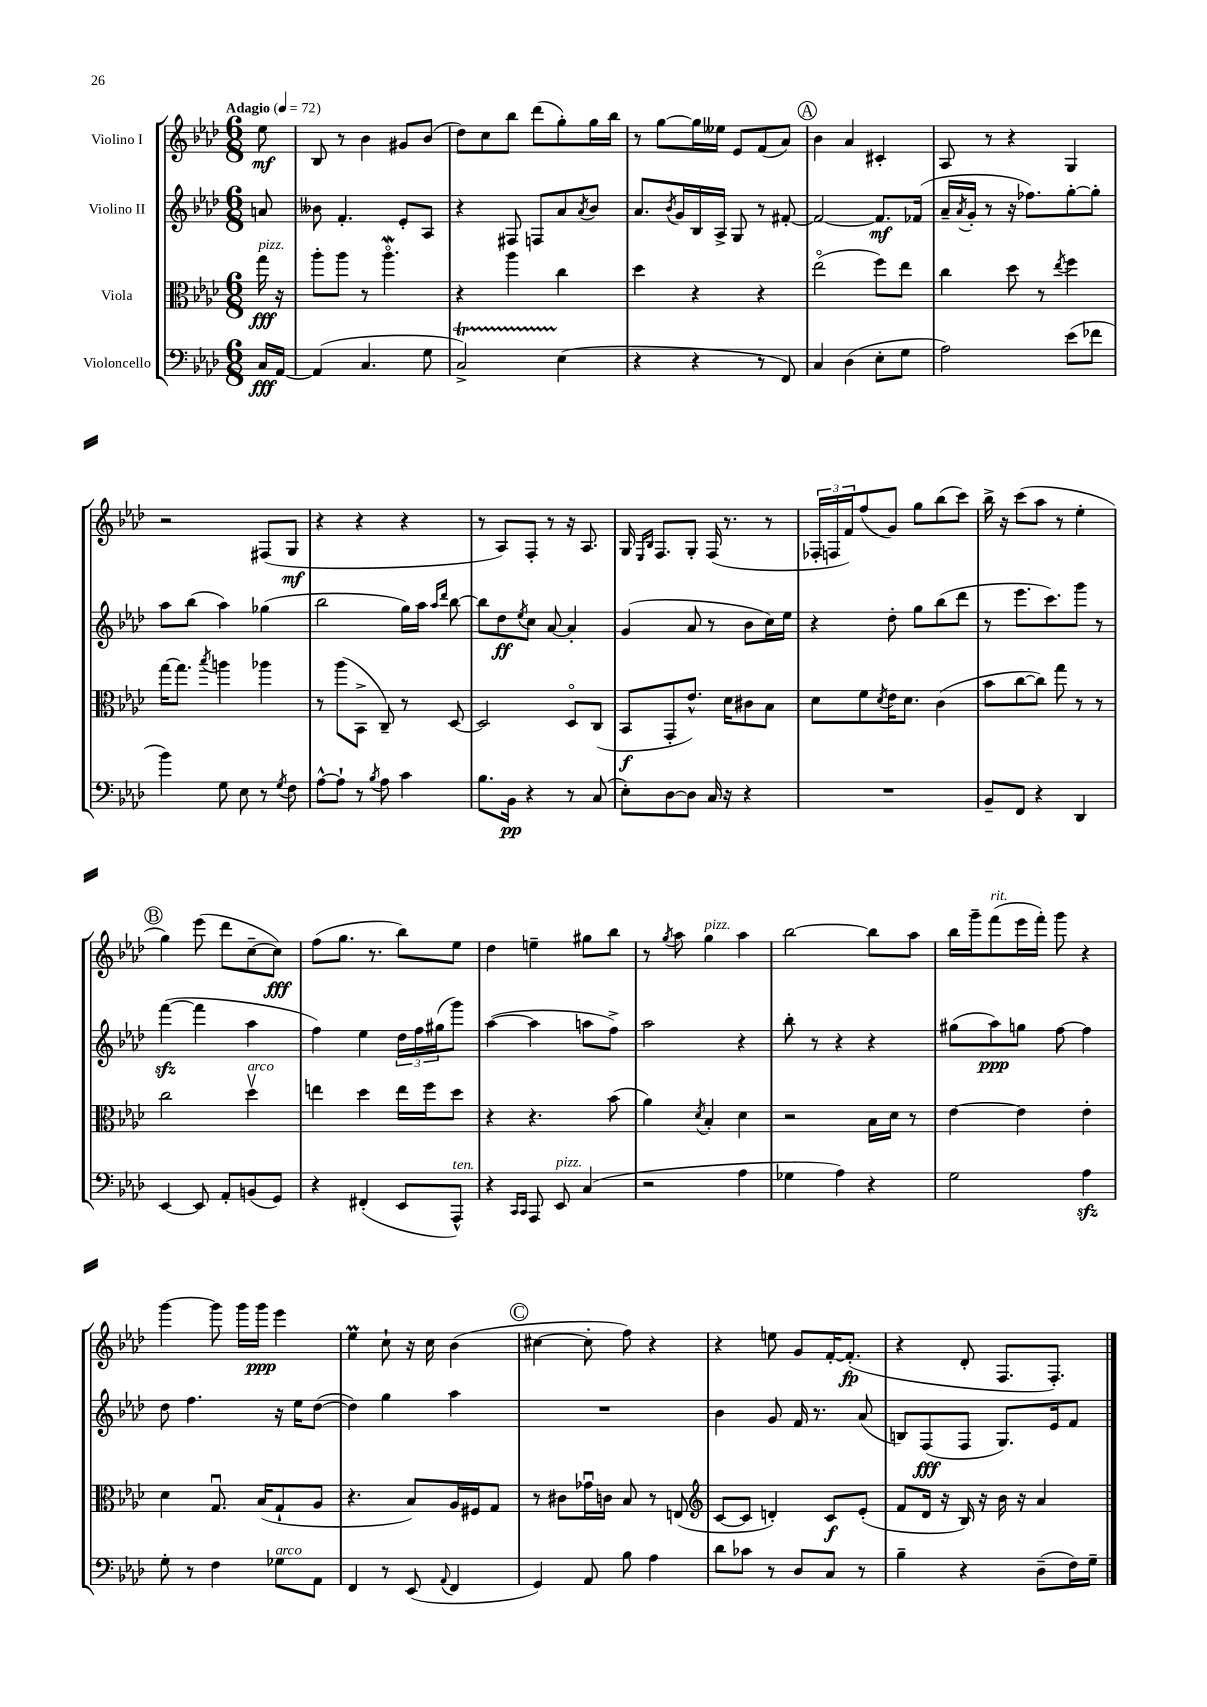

**kern	**kern	**kern	**kern
*staff4	*staff3	*staff2	*staff1
*clefF4	*clefC3	*clefG2	*clefG2
*k[b-e-a-d-]	*k[b-e-a-d-]	*k[b-e-a-d-]	*k[b-e-a-d-]
*M6/8	*M6/8	*M6/8	*M6/8
*MM72	*MM72	*MM72	*MM72
16C/LL	16gg\	8a/	8ee-\
[16AA-/JJ	16r	.	.
=	=	=	=
(4AA-/]	8aa-'\L	8b--\	8B-/
.	8aa-\J	4.f'/	8r
4.C/	8r	.	4b-\
.	4.aa-o\	.	.
.	.	8e-'/L	8g#/L
8G\	.	8A-/J	(8b-/J
=	=	=	=
2C^/)	4r	4r	8dd-\L)
.	.	.	8cc\
.	4aa-\	8F#/	8bb-\J
.	.	8F/L	(8ddd-\L
(4E-\	4cc\	8a-/	8gg'\)
.	.	8qa-/	.
.	.	8b-/J	16gg\L
.	.	.	16bb-\JJ
=	=	=	=
4r	4dd-\	8.a-/L	8r
.	.	.	[8gg\L
.	.	8qb-/	.
.	.	16g/L	.
4r	4r	16B-/	16gg\]L
.	.	16A-^/JJ	16ee--\JJ
.	.	8G/	8e-/L
8r	4r	8r	(8f/
8FF/)	.	[8f#'/	8a-/J)
=	=	=	=
4C/	(2ee-o\	2f#/_	4b-\
(4D-\	.	.	4a-/
8E-'\L	8ff\L)	8.f#/]L	4c#'/
8G\J	8ee-\J	.	.
.	.	(16f-/Jk	.
=	=	=	=
2A-\)	4cc\	16a-~/LL	8A-/
.	.	8qa-/	.
.	.	16g'/JJ	.
.	.	8r	8r
.	8dd-\	16r	4r
.	.	8.ff-\L)	.
.	8r	.	.
.	8qee-/	.	.
(8e-\L	4ff\	[8gg'\	4G/
8f-\J	.	8gg'\]J	.
=	=	=	=
4b-\)	[16gg\LK	8aa-\L	2r
.	8.gg\]J	.	.
.	.	(8bb-\J	.
.	8qbb-/	.	.
8G\	4aa\	4aa-\)	.
8E-\	.	.	.
8r	4aa-\	(4gg-\	(8F#/L
8qG/	.	.	.
8F\	.	.	8G/J
=	=	=	=
[8A-^^\L	8r	2bb-\	4r
8A-`\]J	(8aa-\L	.	.
8r	8BB-^\J	.	4r
8qB-/	.	.	.
8A-\	8C~/)	.	.
4c\	8r	16gg\LL)	4r
.	.	16aa-\JJ	.
.	.	16qqaa-/LL	.
.	.	16qqddd-/JJ	.
.	[8D-/	[8bb-\	.
=	=	=	=
8.B-\L	2D-/]	8bb-\]L	8r
.	.	8dd-\	8A-/L)
16BB-\Jk	.	.	.
.	.	8qee-/	.
4r	.	8cc\J	8F'/J
.	.	[8a-/	8r
8r	8D-o/L	4a-'/]	16r
.	.	.	8.A-/
(8C/	(8C/J	.	.
=	=	=	=
8E-'\L)	8BB-/L	(4g/	16G/
.	.	.	16qqE-/LL
.	.	.	16qqB-/JJ
.	.	.	8.F/L
[8D-\	8GG'/	.	.
8D-\]J	8.e-^^/J)	8a-/	8G'/J
16C/	.	8r	(16F/
16r	16d-\LK	.	8.r
4r	8c#\	8b-\L	.
.	8B-\J	16cc\L)	8r
.	.	16ee-\JJ	.
=	=	=	=
2.r	8d-\L	4r	24F-'/LL
.	.	.	24F/
.	.	.	24f/J)
.	8f\	.	(8ff/
.	8qd-/	.	.
.	16e-\K	8dd-'\	8g/J)
.	8.d-\J	.	.
.	.	8gg\L	8gg\L
.	(4c\	(8bb-\	(8bb-\
.	.	8ddd-\J	8ccc\J)
=	=	=	=
8BB-~/L	8b-\L	8r	16bb-^\
.	.	.	16r
8FF/J	[8cc\	8.eee-\L	(8ccc\L
4r	8cc\]J)	.	8aa-\J
.	.	8.ccc\)	.
.	8gg\	.	8r
4DD-/	8r	8ggg\J	4ee-'\
.	8r	8r	.
=	=	=	=
[4EE-/	2cc\	([4fff\	4gg\)
8EE-/]	.	4fff\]	(8eee-\
8AA-'/L	.	.	8ddd-\L
(8BB/	4dd-v\	4aa-\	[8cc~\
8GG/J)	.	.	8cc\]J)
=	=	=	=
4r	4ee\	4ff\)	(8ff\L
.	.	.	8.gg\J
(4FF#'/	4dd-\	4ee-\	.
.	.	.	8.r
8EE-/L	16ee\LL	24dd-\LL	8bb-\L)
.	.	24ff\	.
.	16ff\J	.	.
.	.	(24gg#\J	.
8AAA-^^/J)	8dd-\J	8ggg\J)	8ee-\J
=	=	=	=
4r	4r	([4aa-\	4dd-\
16qqCC/LL	.	.	.
16qqCC/JJ	.	.	.
8AAA-/	4.r	4aa-\]	4ee~\
8EE-/	.	.	.
(4C/	.	8aa\L	8gg#\L
.	(8b-\	8ff^\J)	8bb-\J
=	=	=	=
2r	4a-\)	2aa-\	8r
.	.	.	8qgg/
.	.	.	8aa-\
.	8qd-/	.	.
.	4B-'/	.	4gg\
4A-\	4d-\	4r	4aa-\
=	=	=	=
4G-\	2r	8bb-'\	[2bb-\
.	.	8r	.
4A-\)	.	4r	.
4r	16B-\LL	4r	8bb-\]L
.	16d-\JJ	.	.
.	8r	.	8aa-\J
=	=	=	=
2G\	[4e-\	(8gg#\L	16bb-\LL
.	.	.	16ggg~\J
.	.	8aa-\)	(8fff\
.	4e-\]	8gg\J	16eee-\L
.	.	.	16fff'\JJ)
.	.	[8ff\	8ggg\
4A-\	4e-'\	4ff\]	4r
=	=	=	=
8G'\	4d-\	8dd-\	[4ggg\
8r	.	4.ff\	.
4F\	8.Gu/	.	8ggg\]
.	.	.	16ggg\LL
.	(16B-/LK	.	16ggg\JJ
8G-\L	8G`/	16r	4eee-\
.	.	16ee-\LK	.
8AA-\J	8A-/J	([8dd-\J	.
=	=	=	=
4FF/	4.r	4dd-\])	4ee-\
8r	.	4gg\	8cc`\
(8EE-/	8B-/L)	.	16r
.	.	.	16cc\
8qqAA-/	.	.	.
4FF/	16A-/L	4aa-\	(4b-\
.	16F#/J	.	.
.	8G/J	.	.
=	=	=	=
4GG/)	8r	2.r	[4cc#\
.	8c#\L	.	.
8AA-/	16g-u\L	.	8cc#'\]
.	16c\JJ	.	.
8B-\	8B-/	.	8ff\)
4A-\	8r	.	4r
.	(8E/	.	.
=	=	=	=
*	*clefG2	*	*
8d-\L	[8c/L	4b-\	4r
8c-\J	8c/]J	.	.
8r	4d'/)	8g/	8ee\
8D-/L	.	16f/	8g/L
.	.	8.r	.
8C/J	8c/L	.	[16f'/K
.	.	.	(8.f'/]J
8r	(8e-'/J	(8a-/	.
=	=	=	=
4B-~\	8f/L	8B/L)	4r
.	16d-/Jk	(8F/	.
.	16r	.	.
4r	16B-/)	8F/J	8d-'/
.	16r	.	.
.	16b-\	8.G/L)	8.F/L
.	16r	.	.
(8D-~\L	4a-/	.	.
.	.	16e-/k	8.F'/J)
16F\L)	.	8f/J	.
16G~\JJ	.	.	.
==	==	==	==
*-	*-	*-	*-
